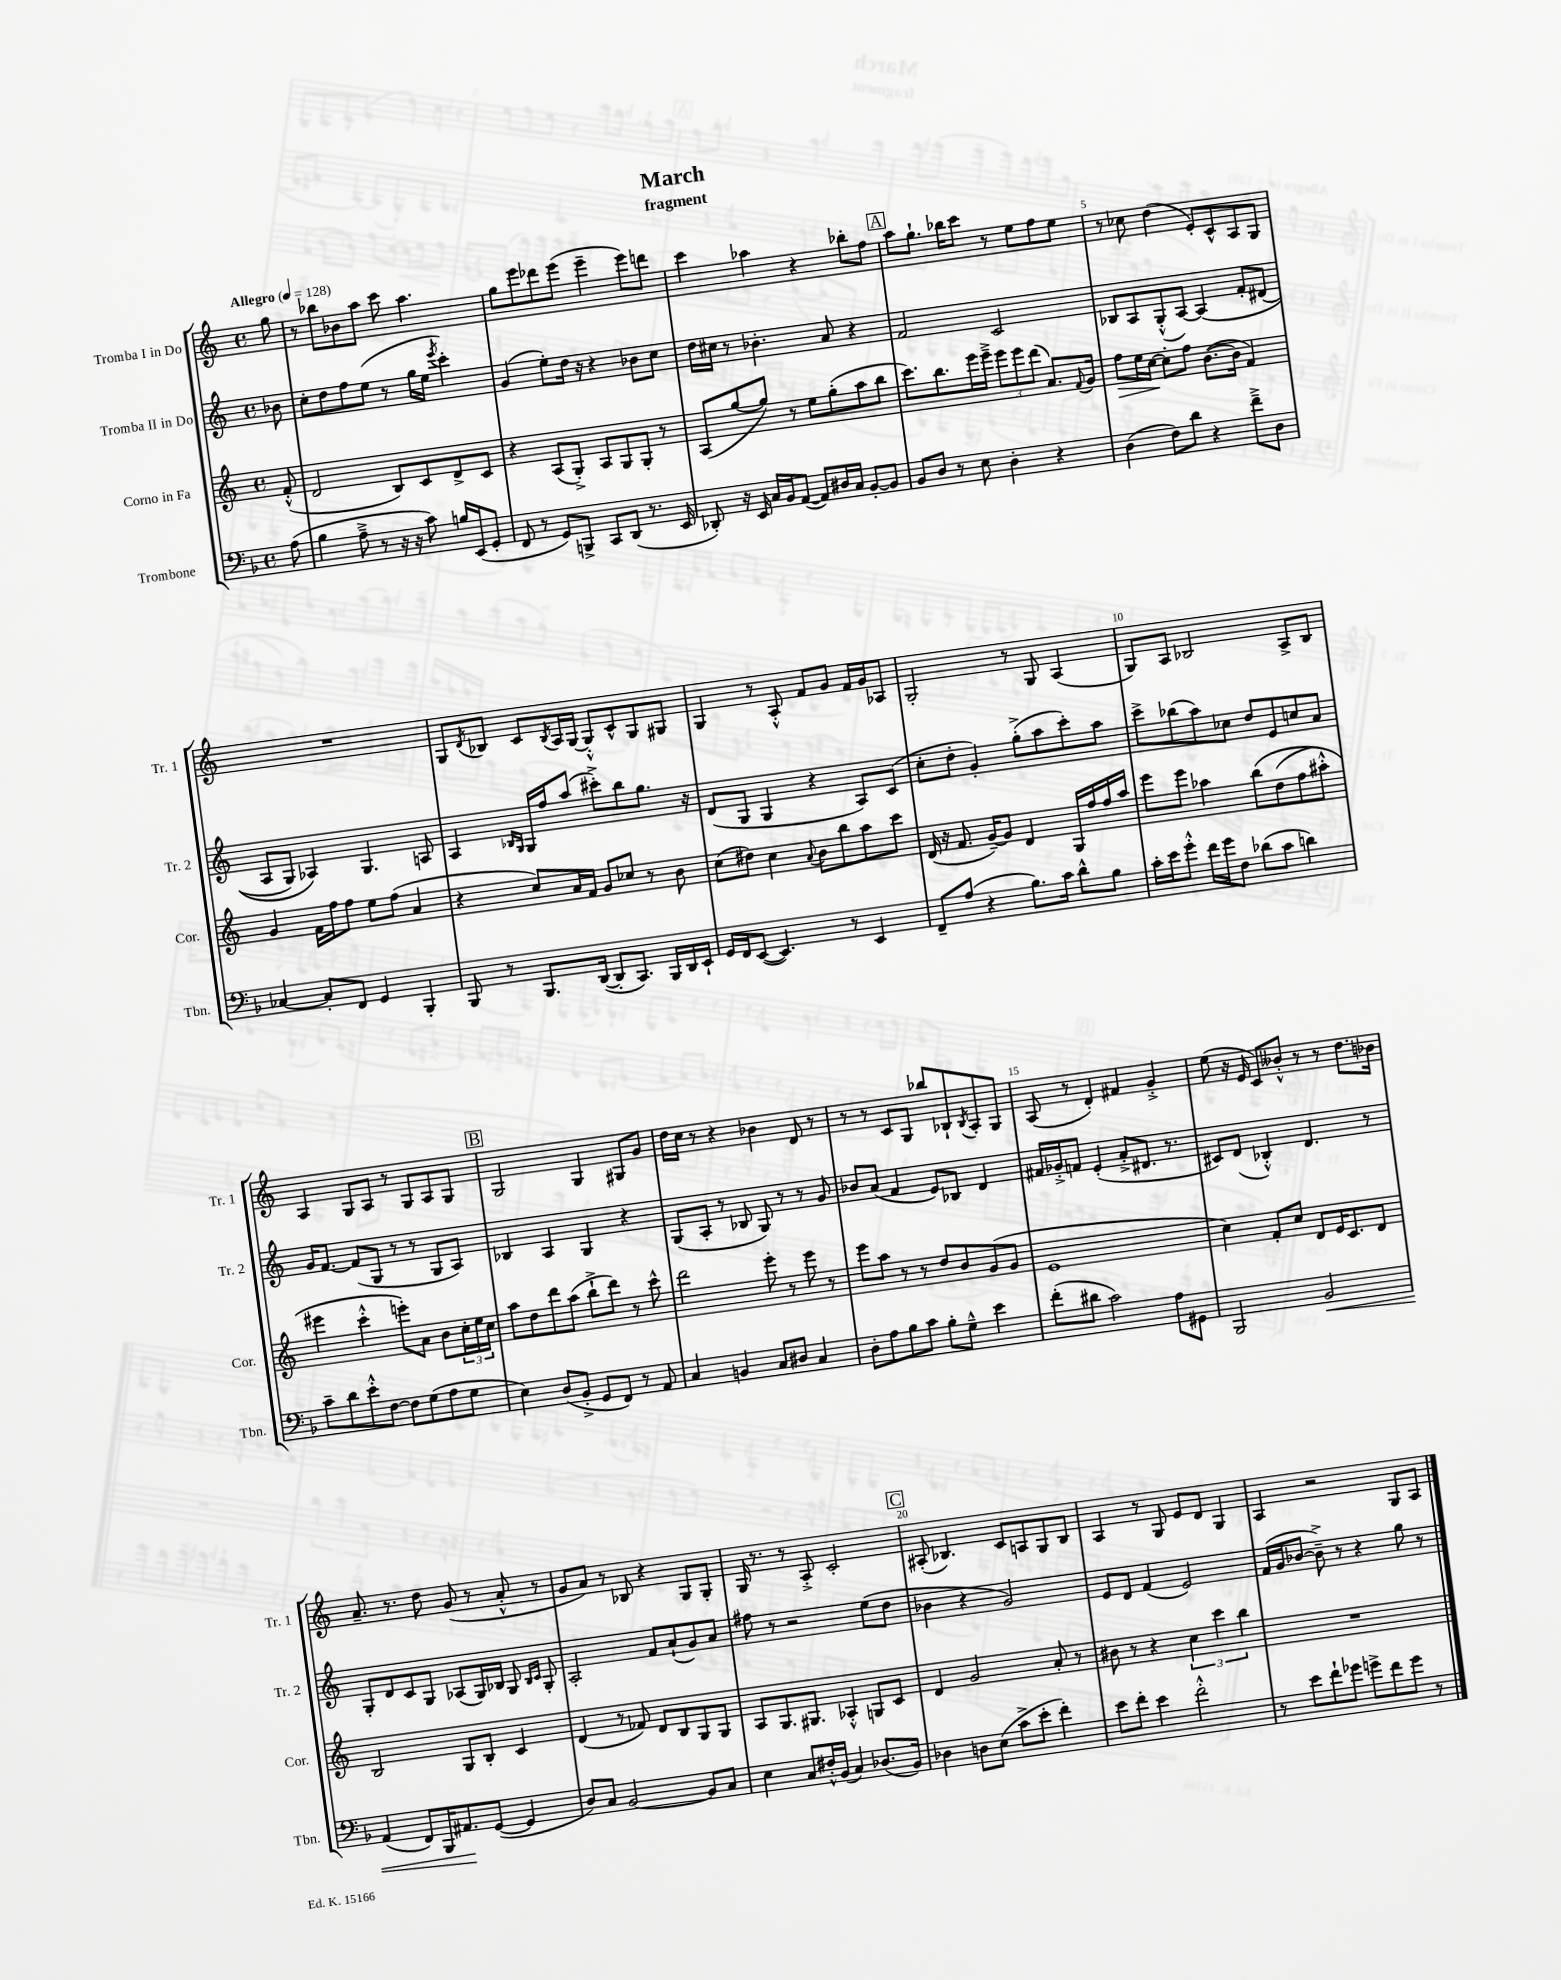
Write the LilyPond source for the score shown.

\header { title = "March" subtitle = "fragment" }
<<
\new StaffGroup <<
\new Staff = "s0" \with { instrumentName = "Tromba I in Do" shortInstrumentName = "Tr. 1" } {
    \clef treble \key c \major \defaultTimeSignature \time 4/4 \partial 8 \tempo "Allegro" 4 = 128
    g''8 |
    r8 bes''8 bes'8 a''8 c'''8 a''4. |
    g''8 e'''8 des'''8 e'''8( e'''4-- e'''8) d'''8 |
    c'''4 aes''4 r4 bes''8-. f''8 |
    \mark \markup { \box "A" } a''8 g''8.-! bes''16 c'''8 r8 e''8 f''8 e''8 |
    r8 ces''8 d''4( e'8-.) c'8-^ a8 g8 |
    R1 |
    g8 \acciaccatura { d'8 } bes8 c'8 \acciaccatura { bes8 } a16 g16~ g8-.-^ c'8-^ g8 gis8 |
    g4 r8 a8-.-^ f'8 g'8 f'16 g'16 aes8 |
    g2-. r8 g8 a4( |
    g8) a8 bes2 a8-> bes8 |
    a4 g8 a8 r8 g8 a8 g8 |
    \mark \markup { \box "B" } g2 g4 gis8 g'8 |
    d''16 c''16 r8 r4 bes'4 d'8 r8 |
    r8 r8 c'8 g8 bes''8 bes8-! \acciaccatura { bes8 } a8-. g8 |
    a8( r8 d'4-.) fis'4 g'4-.-> |
    e''8( r16 e'16 c'8) beses'8-.-^ r8 r8 d''8. bes'16 |
    a'8.-- r8. d''8 g'8( r8 a'8-.-^ r8 |
    g'8 a'8) r8 bes8 r4 g8 g8-. |
    g16 r8. r8 a8-.-> c'2-. |
    \mark \markup { \box "C" } ais8-.( bes4.) c'8 a8 g8 bes8 |
    a4 r8 g8 e'8 d'8 g4 |
    a4 r2 g8 a8 \bar "|." |
}
\new Staff = "s1" \with { instrumentName = "Tromba II in Do" shortInstrumentName = "Tr. 2" } {
    \clef treble \key c \major \defaultTimeSignature \time 4/4 \partial 8
    bes'8 |
    c''8-. d''8 f''8 e''8( r8 g''16 e''16 \acciaccatura { e'''8 } c'''4-.) |
    g'4( e''8-.) d''16 r16 r4 bes'8 c''8 |
    d''16 cis''16 r8 bes'4.-. a'8 r4 |
    \mark \markup { \box "A" } f'2 c'2 |
    bes8 a8 g8-.-^( a8~) a4\( f'8-. dis'8( |
    a8 g8) aes4\) g4. a8 |
    a4 \grace { bes16 g16 } g16 f''16 a''8( cis'''8-.->) b''8 g''8. r16 |
    d'8( g8 g4 r4 a8) c'8( |
    c''8-. d''8-. g'4-.) g''8-.->( a''8 c'''8-.) a''8 |
    c'''8-> bes''8( a''8) ces''8 d''8 e'8 c''8 a'8 |
    g'16 f'8.~ f'8( g8 r8 r8 g8 a8) |
    \mark \markup { \box "B" } bes4 a4 g4 r4 |
    g8( a8-. r8 bes8 g8) r8 r8 g'8 |
    bes'8 a'8( f'4 e'8) bes8 d'4 |
    fis'16 ges'16-.-> f'8 e'4-.( a'8-.-> dis'8. r8. |
    cis'8) d'8( bes4-.-^) d'4. r8 |
    g8-. d'8 c'8 g8 aes8( g16) bes16 g8 \grace { bes16 c'16 } g8-. |
    a2-. f'8 a'8-!( g'8) a'8 |
    fis''8 r8 r2 e''8( d''8 |
    \mark \markup { \box "C" } bes'4 r4 g'2) |
    e'8 d'8 f'4( e'2) |
    f'16( g'16 bes'8~ bes'8--->) r8 r4 g''8 r8 \bar "|." |
}
\new Staff = "s2" \with { instrumentName = "Corno in Fa" shortInstrumentName = "Cor." } {
    \clef treble \key c \major \defaultTimeSignature \time 4/4 \partial 8
    f'8-.-^( |
    d'2 b8) c'8 d'8-> c'8 |
    r4 a8( g8-.->) a8 g8 g8-. r8 |
    a8( g''8~ g''8) r8 e''8 g''8-.( a''8 b''8 |
    \mark \markup { \box "A" } c'''8.) b''8. e'''16 e'''16---> \tuplet 3/2 { e'''8 e'''8 d'''8( } a'8.) \appoggiatura { f'8 } g'16 |
    f''8\> e''16 c''16~\! c''8-. f''8 b'8.~( b'16 f'4) |
    g'4 f'16 f''16 f''8 e''8 f''8( a'4 |
    r4 c''8) a'16 f'16 g'8 ces''8 r8 b'8 |
    c''8( dis''8) c''4 \appoggiatura { a'8 } b'8 b''8 a''8 c'''8 |
    d'16( r16 f'8. g'16~--) g'8 d'4 g16 f''16 f''16 a''16 |
    e'''8 e'''8 aes''4 b''8\( d''8( f''8 ais''8-.-^) |
    eis'''4 c'''4-.-^ e'''8-.\) a'8 b'8 \tuplet 3/2 { c''16-. e''16 c''16 } |
    \mark \markup { \box "B" } a''8 d''8 d'''8 a''8( b''8-!-> d'''8) r8 c'''8-^ |
    d'''2 e'''8-. r8 e'''8 r8 |
    e'''8 a''8 r8 r8 d''8 b'8 g'8( g'8 |
    e'1 |
    c''4) f'8-. c''8 d'8 e'16 c'8. d'8 |
    b2 g8 b8-. c'4 |
    d'4( r8 fes'8) d'8 b8 g8 g8 |
    a8 g8. gis8. aes4-.-^ g8 c'8 |
    \mark \markup { \box "C" } d'4 g'2 a'8-. r8 |
    bis'8 r8 r4 \tuplet 3/2 { c''4 c'''4 b''4 } |
    R1 \bar "|." |
}
\new Staff = "s3" \with { instrumentName = "Trombone" shortInstrumentName = "Tbn." } {
    \clef bass \key f \major \defaultTimeSignature \time 4/4 \partial 8
    a8( |
    bes4 a8---> r8 r16 r16 c'8) b16 e,16( g,8-. |
    f,8 r8 g,8) b,,8-> c,8 d,8( r8. e,16 |
    des,8-.) r16 e,16 c16 bes,16 a,8~( a,8) dis16 c16 bes,8~-. bes,8 |
    \mark \markup { \box "A" } bes,8 d8 r8 e8 d4-. r4 |
    d4( f8) d'8 r4 f'8---> d8 |
    ces4~ ces8-. f,8 g,4 bes,,4-. |
    bes,,8 r8 bes,,8. d,16~( d,8-. c,8.) bes,,16 d,16 e,16-! |
    g,16 f,16 e,8~( e,4.) r8 e,4 |
    f,8-- a8( r4 bes8.) c'16 d'8-^ bes8 |
    c'16-. e'16 g'8-.-^ f'16 g'16 f8 des'8( c'8 d'4) |
    c'8-- d'8 e'8-.-^ f8~ f8 g8( a8 g8 |
    \mark \markup { \box "B" } e4) d8( bes,8-.-> g,8 f,8) r8 a,8 |
    c4 b,4 c8 dis8 c4 |
    d8-. a8 bes8 c'8 bes8-. g8---^ e'4 |
    f'8-.( dis'8 c'2) a8 gis,8 |
    bes,,2 bes,2\< |
    a,4( f,8) bes,,16 ais,8.\! g,8~( g,4 |
    d8) c8 bes,2~ bes,8 c8 |
    e4 c8 fis16-.-^ bes,16( c4) des8.( bes,16) |
    \mark \markup { \box "C" } des4 d8 e8( c'8-> e'8-. f'4-.) |
    e'8 f'8-. e'4 f'2-.-^ |
    r8 e'8 f'8-! ges'8 g'8-> f'8 g'8 r8 \bar "|." |
}
>>
>>
\layout { \context { \Score \override BarNumber.break-visibility = ##(#f #t #t) barNumberVisibility = #(every-nth-bar-number-visible 5) } }
